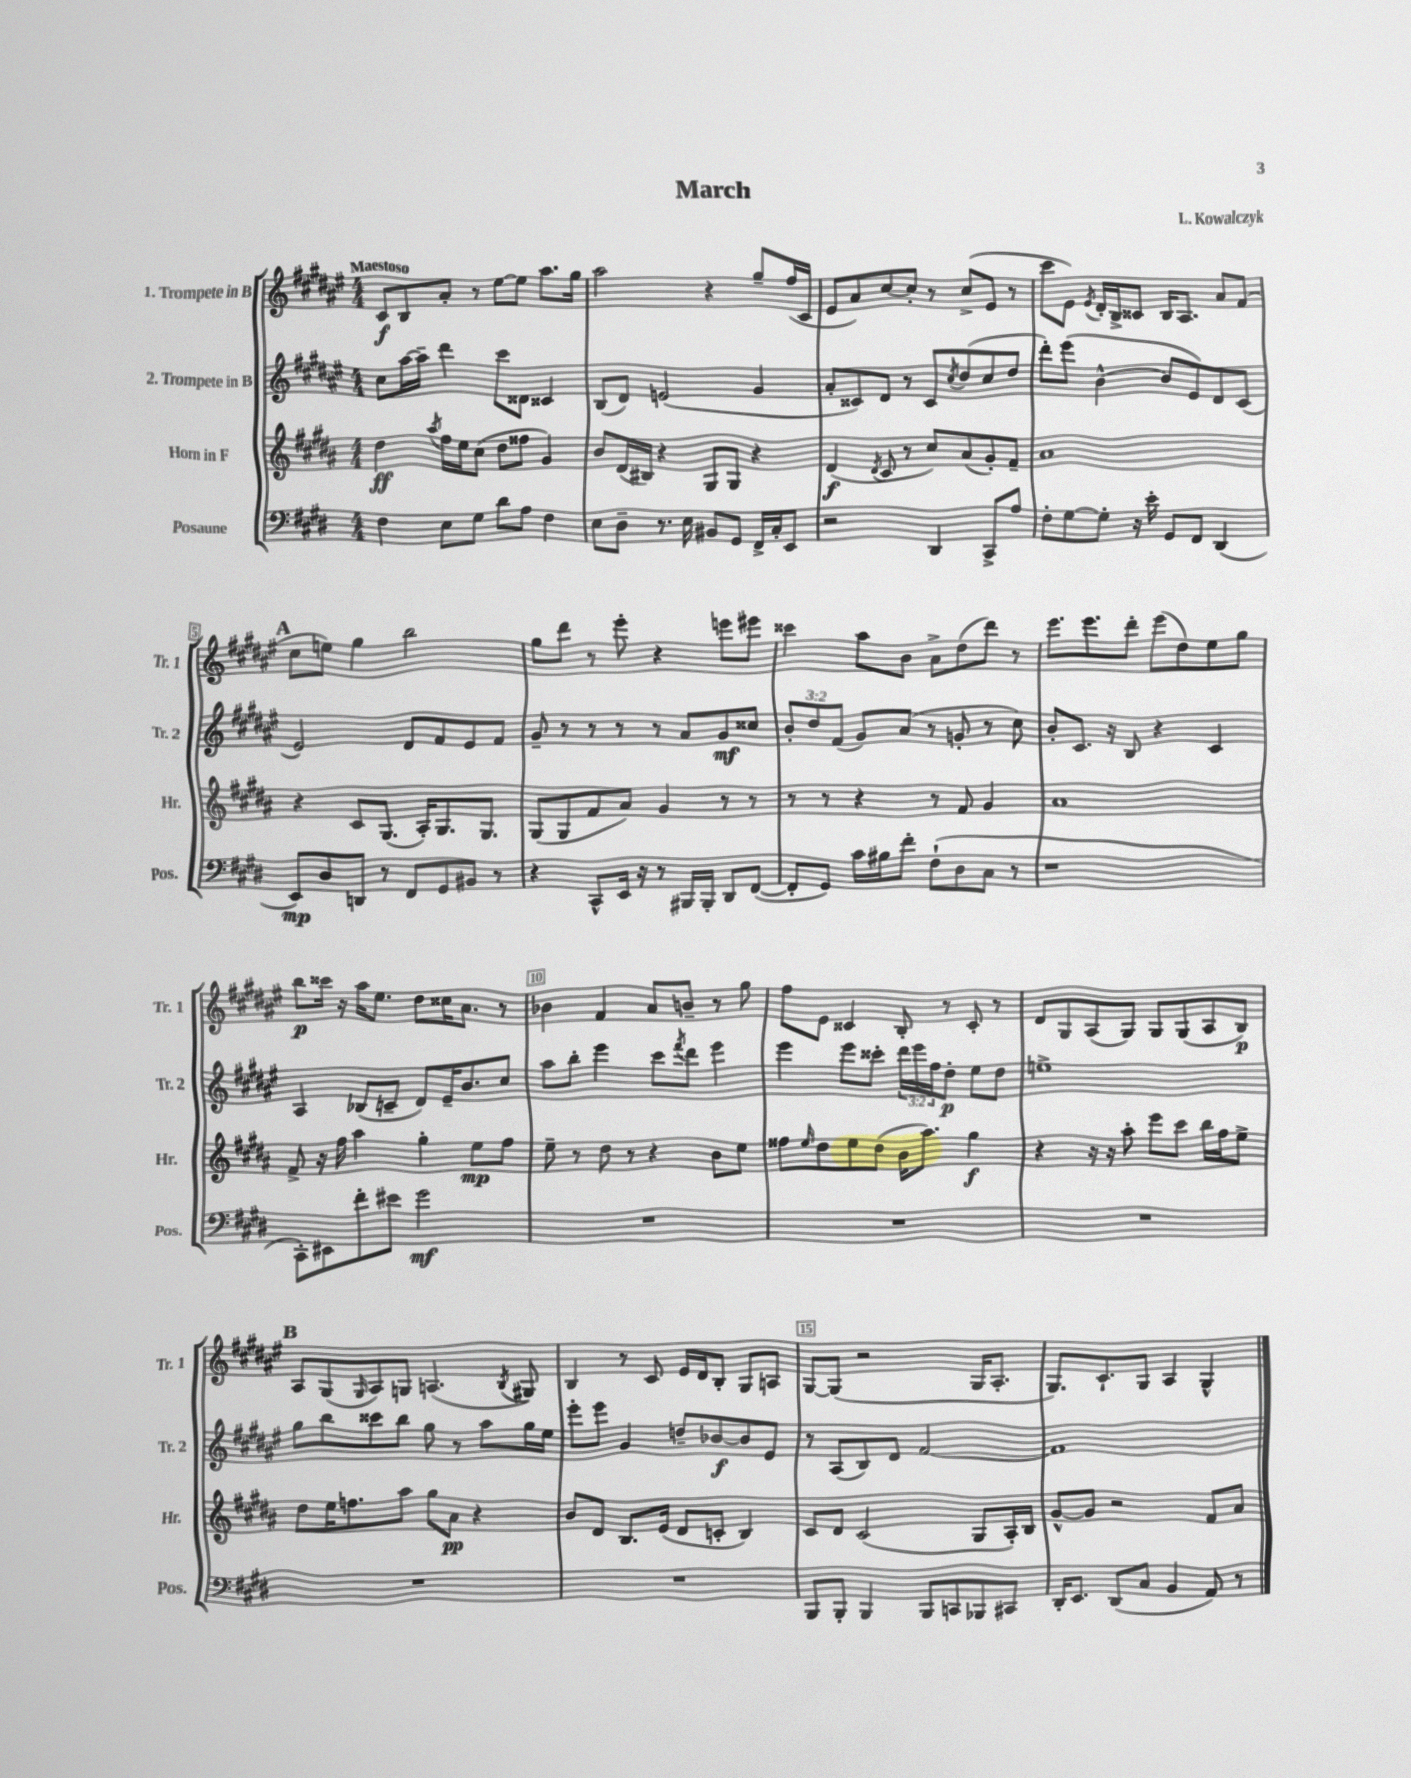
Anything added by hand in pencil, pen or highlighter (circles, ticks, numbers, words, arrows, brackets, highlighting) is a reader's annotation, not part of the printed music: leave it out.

**kern	**dynam	**kern	**dynam	**kern	**dynam	**kern	**dynam
*part4	*part4	*part3	*part3	*part2	*part2	*part1	*part1
*staff4	*staff4	*staff3	*staff3	*staff2	*staff2	*staff1	*staff1
*I"Posaune	*	*I"Horn in F	*	*I"2. Trompete in B	*	*I"1. Trompete in B	*
*I'Pos.	*	*I'Hr.	*	*I'Tr. 2	*	*I'Tr. 1	*
*clefF4	*	*clefG2	*	*clefG2	*	*clefG2	*
*k[f#c#g#d#]	*	*k[f#c#g#d#a#]	*	*k[f#c#g#d#a#e#]	*	*k[f#c#g#d#a#e#]	*
*M4/4	*	*M4/4	*	*M4/4	*	*M4/4	*
=1	=1	=1	=1	=1	=1	=1	=1
!	!	!	!	!	!	!LO:TX:a:B:t=Maestoso	!
4F#\	.	4dd#\	ff	8cc#\L	.	8c#/L	f
.	.	.	.	[16aa#\L	.	8B/	.
.	.	.	.	16aa#~\JJ]	.	.	.
.	.	8qaa#/	.	.	.	.	.
8E\L	.	16ff#\LL	.	4ddd#\	.	8a#'/J	.
.	.	16ee\J	.	.	.	.	.
8G#\J	.	(8cc#\J	.	.	.	8r	.
8d#\L	.	8dd#\L	.	8ccc#\L	.	[8ee#\L	.
8A\J	.	8ff##X\J	.	8d##X\J	.	8ee#\J]	.
4F#\	.	4g#/)	.	4c##X/	.	8.aa#\L	.
.	.	.	.	.	.	16gg#\Jk	.
=2	=2	=2	=2	=2	=2	=2	=2
8E\L	.	8b/L	.	(8B/L	.	2aa#\	.
8D#~\J	.	(16d#/L	.	8d#/J)	.	.	.
.	.	16B#X/JJ)	.	.	.	.	.
8.r	.	4r	.	(2en/	.	.	.
16E\	.	.	.	.	.	.	.
8BB#X/L	.	8G#/L	.	.	.	4r	.
8GG#/J	.	8G#/J	.	.	.	.	.
16FF#^/LL	.	4r	.	4g#/	.	8gg#~/L	.
16C#'/J	.	.	.	.	.	.	.
8EE/J	.	.	.	.	.	(16ff#/L	.
.	.	.	.	.	.	16c#/JJ	.
=3	=3	=3	=3	=3	=3	=3	=3
2r	.	(4d#/	f	8a#'/L	.	8e#/L	.
.	.	.	.	8c##X/)	.	8a#/)	.
.	.	8qd#/	.	.	.	.	.
.	.	8c#/	.	8d#/J	.	[8cc#/	.
.	.	8r	.	8r	.	8cc#'/J]	.
4DD#/	.	8cc#/L)	.	8c##/L	.	8r	.
.	.	.	.	8qcc#/	.	.	.
.	.	(8a#/	.	(8dd#/	.	(8cc#^/L	.
8CC#^/L	.	8g#'/)	.	8cc#/	.	8e#/J	.
8A/J	.	8f#~/J	.	8dd#/J	.	8r	.
=4	=4	=4	=4	=4	=4	=4	=4
8F#'\L	.	1a#	.	8ddd#'\L)	.	8ccc#\L	.
[8G#\	.	.	.	(8eee#\J	.	8e#\J)	.
.	.	.	.	.	.	8qe#/	.
8G#'\J]	.	.	.	[4b^^\	.	16d#'/LL	.
.	.	.	.	.	.	16B^/J	.
16r	.	.	.	.	.	8c##X/J	.
16e'\	.	.	.	.	.	.	.
8GG#/L	.	.	.	8b/L]	.	16B/KL	.
.	.	.	.	.	.	8.A#/J	.
8FF#/J	.	.	.	8e#/)	.	.	.
(4DD#/	.	.	.	8d#/	.	8a#/L	.
.	.	.	.	(8c#/J	.	(8f#/J	.
!!LO:LB:g=z
!!LO:REH:place=s1:t=A
=5	=5	=5	=5	=5	=5	=5	=5
8EE/L)	mp	4r	.	2e#/)	.	8cc#\L	.
8D#/	.	.	.	.	.	8een\J)	.
8DDn/J	.	8c#/L	.	.	.	4gg#\	.
8r	.	(8.G#/J	.	.	.	.	.
8FF#/L	.	.	.	8d#/L	.	2bb\	.
.	.	16A#'/KL)	.	.	.	.	.
8GG#/	.	8.G#/	.	8f#/	.	.	.
8BB#X/J	.	.	.	8e#/	.	.	.
.	.	8.G#/J	.	.	.	.	.
8r	.	.	.	8f#/J	.	.	.
=6	=6	=6	=6	=6	=6	=6	=6
4r	.	(8G#/L	.	8g#~/	.	8gg#\L	.
.	.	8G#/	.	8r	.	8ddd#\J	.
8CC#^^/L	.	8f#/	.	8r	.	8r	.
16EE/Jk	.	8a#/J)	.	8r	.	8eee#'\	.
16r	.	.	.	.	.	.	.
8r	.	4g#/	.	8r	.	4r	.
16BBB#X/LL	.	.	.	8a#/L	.	.	.
16BBB#'/JJ	.	.	.	.	.	.	.
8DD#/L	.	8r	.	8g#/	mf	8eeen\L	.
([8FF#/J	.	8r	.	8cc##X/J	.	8eee#X\J	.
=7	=7	=7	=7	=7	=7	=7	=7
8FF#'/L]	.	8r	.	12b'/L	.	4ccc##X\	.
.	.	.	.	12dd#/	.	.	.
8GG#/J)	.	8r	.	.	.	.	.
.	.	.	.	(12f#/J	.	.	.
16c#\LL	.	4r	.	8g#/L)	.	8aa#\L	.
16B#X\J	.	.	.	.	.	.	.
8f#'\J	.	.	.	(8a#/J	.	8b\J	.
(8F#`\L	.	8r	.	8r	.	8a#^\L	.
8D#\	.	8f#/	.	8gn'/	.	(8dd#\	.
8C#\J	.	4g#/	.	8r	.	8ddd#\J)	.
8r	.	.	.	8cc#\)	.	8r	.
=8	=8	=8	=8	=8	=8	=8	=8
1r	.	1a#	.	8b'/L	.	8.eee#\L	.
.	.	.	.	8.c#/J	.	.	.
.	.	.	.	.	.	8.eee#\	.
.	.	.	.	16r	.	.	.
.	.	.	.	8B/	.	8ddd#'\J	.
.	.	.	.	4r	.	(8eee#\L	.
.	.	.	.	.	.	8dd#\)	.
.	.	.	.	4c#/	.	8ee#\	.
.	.	.	.	.	.	8gg#\J	.
!!LO:LB:g=z
=9	=9	=9	=9	=9	=9	=9	=9
8CC#'\L)	.	8f#^/	.	4A#/	.	8bb\L	p
8EE#X\	.	16r	.	.	.	16ccc##X\Jk	.
.	.	16ff#\	.	.	.	16r	.
8f#'\	.	4aa#\	.	(8B-X/L	.	16aa#\KL	.
.	.	.	.	.	.	8.ee#\J	.
8e#X\J	.	.	.	8cn~/J	.	.	.
2g#\	mf	4gg#'\	.	8d#/L)	.	8dd#\L	.
.	.	.	.	16e#~/K	.	16cc##X\K	.
.	.	.	.	8.b/	.	8.a#\J	.
.	.	8ee\L	mp	.	.	.	.
.	.	8ff#\J	.	8cc#/J	.	8r	.
=10	=10	=10	=10	=10	=10	=10	=10
1r	.	8ee~\	.	8aa#\L	.	4b-X\	.
.	.	8r	.	8bb'\J	.	.	.
.	.	8dd#\	.	4eee#\	.	4f#/	.
.	.	8r	.	.	.	.	.
.	.	4r	.	8ccc#\L	.	8a#/L	.
.	.	.	.	8qfff#/	.	.	.
.	.	.	.	8ddd#\J	.	8bn~/J	.
.	.	8b\L	.	4eee#\	.	8r	.
.	.	8ee\J	.	.	.	8gg#\	.
=11	=11	=11	=11	=11	=11	=11	=11
1r	.	8ff##X\L	.	4eee#\	.	8ff#\L	.
.	.	16qqee/	.	.	.	.	.
.	.	8dd#\	.	.	.	8e#\J	.
.	.	8ee\	.	8eee#\L	.	4c##X/	.
.	.	(8dd#\J	.	8ccc##X'\J	.	.	.
.	.	16b\KL	.	24ddd#\LL	.	8B'/	.
.	.	.	.	24eee#\	.	.	.
.	.	8.aa#\J)	.	.	.	.	.
.	.	.	.	24ff#\J	.	.	.
.	.	.	.	8dd#'\J	p	8r	.
.	.	4gg#\	f	8ee#\L	.	8c##'/	.
.	.	.	.	8dd#\J	.	8r	.
=12	=12	=12	=12	=12	=12	=12	=12
1r	.	4r	.	1een^	.	8d#/L	.
.	.	.	.	.	.	8G#/	.
.	.	16r	.	.	.	(8A#/	.
.	.	16r	.	.	.	.	.
.	.	8aa#'\	.	.	.	8G#/J)	.
.	.	8eee\L	.	.	.	8G#/L	.
.	.	8ccc#\J	.	.	.	(8G#/	.
.	.	16bb\LL	.	.	.	8A#/	.
.	.	16ff#\J	.	.	.	.	.
.	.	8ee^\J	.	.	.	8B/J)	p
!!LO:LB:g=z
!!LO:REH:place=s1:t=B
=13	=13	=13	=13	=13	=13	=13	=13
1r	.	8dd#\L	.	8gg#\L	.	8A#/L	.
.	.	16ee\K	.	8bb\	.	(8G#/	.
.	.	8.ffn\	.	.	.	.	.
.	.	.	.	.	.	16qqG#/	.
.	.	.	.	8ccc##X\	.	8A#/)	.
.	.	8aa#\J	.	8bb\J	.	8Gn/J	.
.	.	8gg#\L	.	8gg#\	.	(4.An/	.
.	.	8a#\J	pp	8r	.	.	.
.	.	4r	.	8aa#\L	.	.	.
.	.	.	.	.	.	8qB/	.
.	.	.	.	16gg#\L	.	8G#X/)	.
.	.	.	.	16ee#\JJ	.	.	.
=14	=14	=14	=14	=14	=14	=14	=14
1r	.	8b/L	.	8eee#'\L	.	4B/	.
.	.	8d#/J	.	8eee#\J	.	.	.
.	.	8.B/L	.	4g#/	.	8r	.
.	.	.	.	.	.	8c#/	.
.	.	(16e/Jk	.	.	.	.	.
.	.	8d#/L	.	8ddn~/L	.	16e#/LL	.
.	.	.	.	.	.	16d#/J	.
.	.	8cn'/J	.	[8b-X/	f	8B'/J	.
.	.	4B/)	.	8b-/]	.	8G#/L	.
.	.	.	.	8e#/J	.	8An/J	.
=15	=15	=15	=15	=15	=15	=15	=15
8BBB/L	.	8c#/L	.	8r	.	[8G#/L	.
8BBB'/J	.	8d#/J	.	(8A#/L	.	(8G#/J]	.
4BBB/	.	(2c#/	.	8B/)	.	2r	.
.	.	.	.	8d#/J	.	.	.
8BBB/L	.	.	.	[2f#/	.	.	.
8CCn/	.	.	.	.	.	.	.
8BBB-X/	.	8G#/L	.	.	.	16G#/KL	.
.	.	.	.	.	.	8.A#'/J	.
8CC#X/J	.	16A#'/L)	.	.	.	.	.
.	.	16B/JJ	.	.	.	.	.
=16	=16	=16	=16	=16	=16	=16	=16
16DD#'/KL	.	[8g#^^/L	.	1f#]	.	8.G#/L)	.
8.EE/J	.	.	.	.	.	.	.
.	.	8g#/J]	.	.	.	.	.
.	.	.	.	.	.	8.c#`/	.
(8DD#/L	.	2r	.	.	.	.	.
8C#/J	.	.	.	.	.	8G#/J	.
4BB/	.	.	.	.	.	4A#/	.
8AA/)	.	8f#/L	.	.	.	4G#^^/	.
8r	.	8a#/J	.	.	.	.	.
==	==	==	==	==	==	==	==
*-	*-	*-	*-	*-	*-	*-	*-
